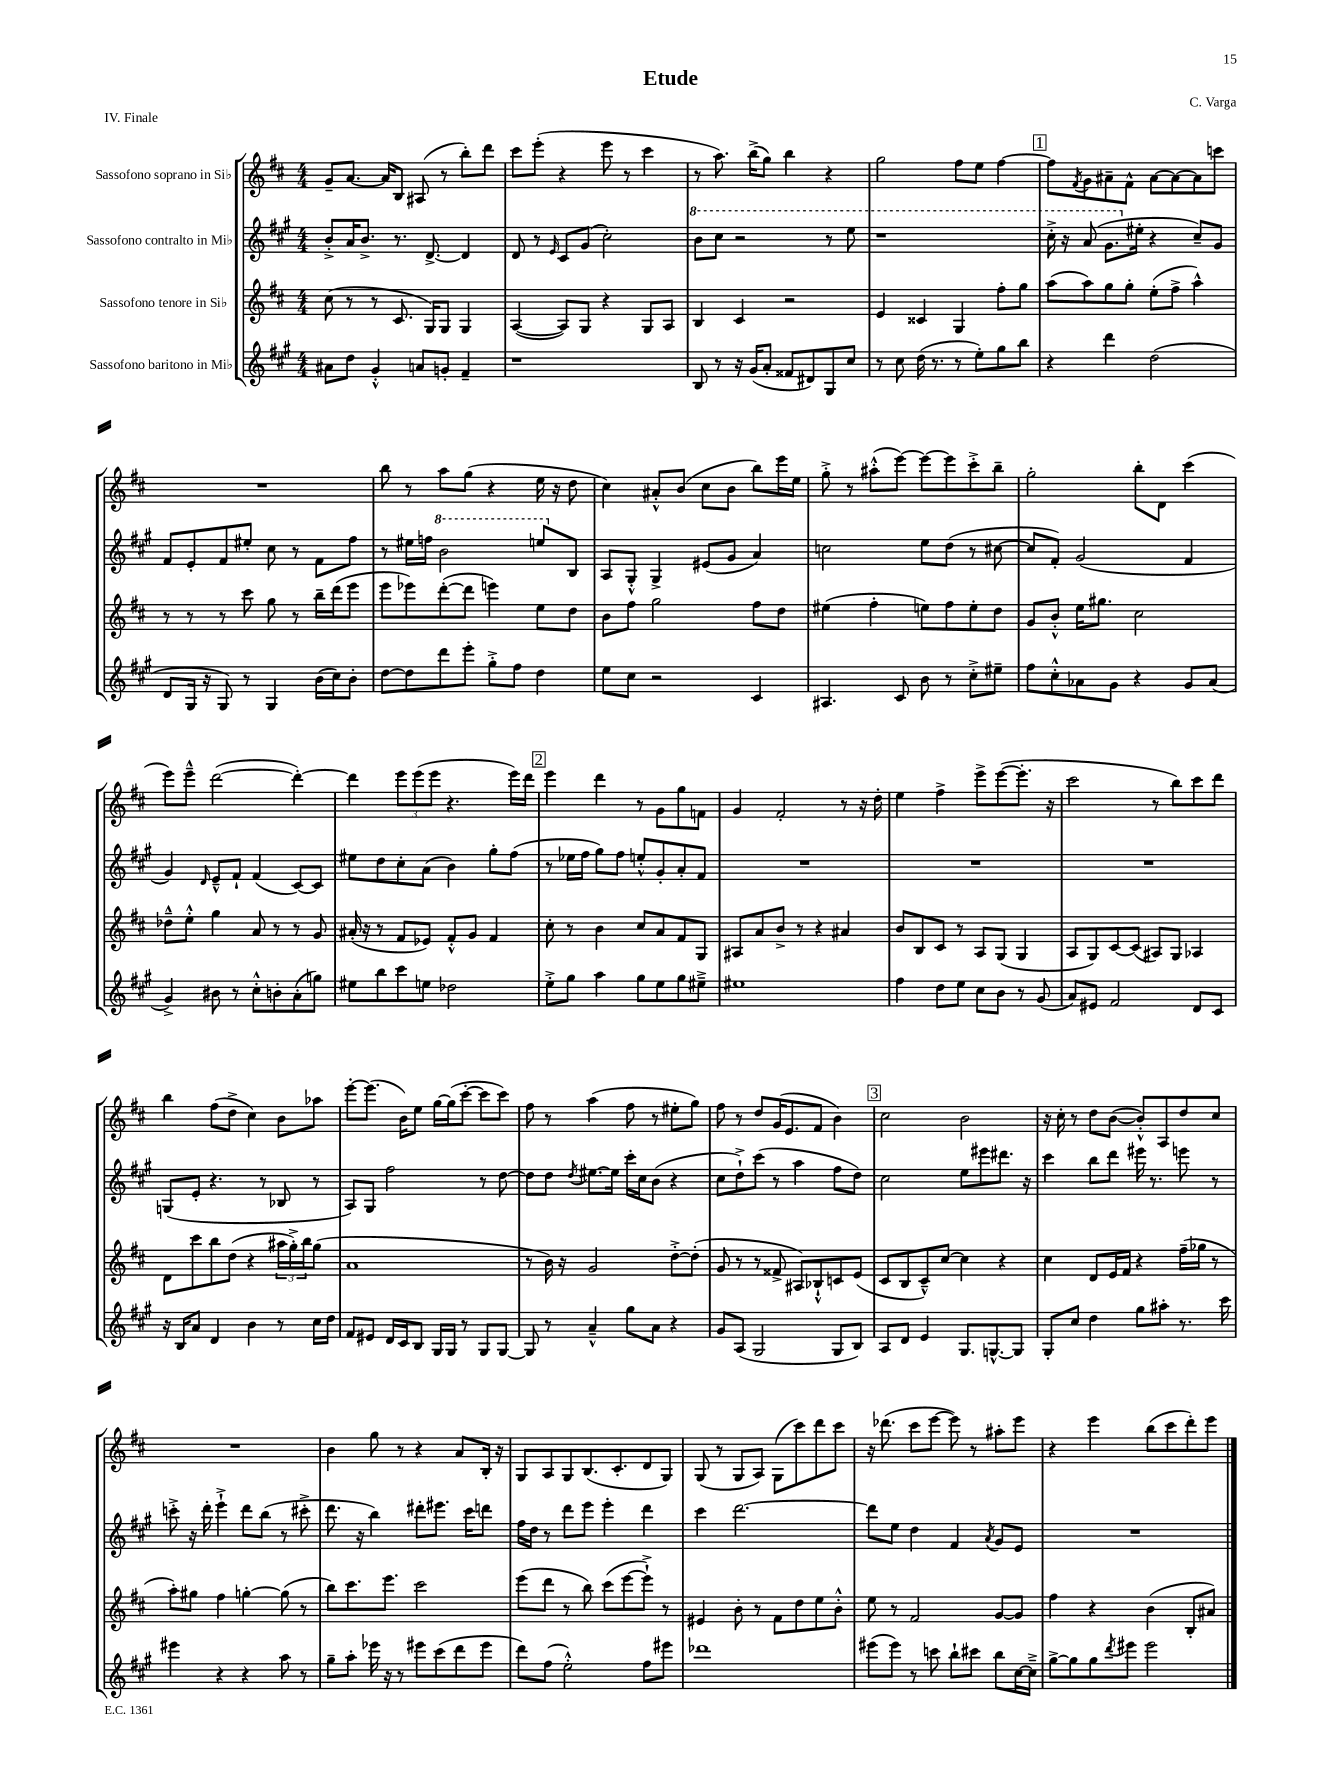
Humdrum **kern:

**kern	**kern	**kern	**kern
*staff4	*staff3	*staff2	*staff1
*clefG2	*clefG2	*clefG2	*clefG2
*k[f#c#g#]	*k[f#c#]	*k[f#c#g#]	*k[f#c#]
*M4/4	*M4/4	*M4/4	*M4/4
8a#\L	(8cc#\	8b'^/L	8g~/L
8dd\J	8r	16a/K	[8.a/J
.	.	8.b^/J	.
4g#'^^/	8r	.	.
.	.	.	16a/]LK
.	8.c#/	8.r	8B/J
8a/L	.	.	(8A#/
.	16G/LK)	[8.d^/	.
8g'/J	8G/J	.	8r
4f#~/	4G/	4d/]	8bb'\L)
.	.	.	8ddd\J
=	=	=	=
1r	([4A/	8d/	8ccc#\L
.	.	8r	(8eee'\J
.	.	16qqe/	.
.	8A/]L)	8c#/L	4r
.	8G/J	(8g#/J	.
.	4r	2cc#'\)	8eee\
.	.	.	8r
.	8G/L	.	4ccc#\
.	8A/J	.	.
=	=	=	=
8B/	4B/	8bb\L	8r
8r	.	8ccc#\J	8.aa\)
16r	4c#/	2r	.
(16g#/LK	.	.	(16bb^\LK
8a'/J	.	.	8gg\J)
8f##/L	2r	.	4bb\
8d#/)	.	.	.
8G#/	.	8r	4r
8cc#/J	.	8eee\	.
=	=	=	=
8r	4e/	1r	2gg\
8cc#\	.	.	.
(16dd\	4c##/	.	.
8.r	.	.	.
8r	4G/	.	8ff#\L
8ee'\L)	.	.	8ee\J
8gg#\	8ff#'\L	.	[4ff#\
8bb\J	8gg\J	.	.
=	=	=	=
4r	(8aa\L	16ccc#'^\	8ff#\]L
.	.	16r	.
.	.	.	8qf#/
.	8aa\)	(8aa/	8g\
4ddd\	8gg\	8.gg#\L	8a#~\
.	8gg'\J	.	8f#^^\J
.	.	16ee#'\Jk	.
(2dd\	(8ee'\L	4r	[8a#\L
.	8ff#^\J	.	8a#\_
.	4aa^^\)	8cc#~/L)	8a#\]
.	.	8g#/J	8ccc\J
=	=	=	=
8d/L	8r	8f#/L	1r
16G#/Jk	8r	8e'/	.
16r	.	.	.
8G#/)	8r	8f#/	.
8r	8ccc#\	8ee#'/J	.
4G#/	8gg\	8cc#\	.
.	8r	8r	.
(16b\LL	16bb~\LL	8f#\L	.
16cc#\J)	(16ddd\J	.	.
8b'\J	8eee\J	8ff#\J	.
=	=	=	=
[8dd\L	8eee\L	8r	8bb\
8dd\]	8eee-\)	16ee#\LL	8r
.	.	16ff\JJ	.
8ddd\	([8ddd'\	2bb\	8aa\L
8eee'\J	8ddd\]J	.	(8gg\J
8gg#'^\L	4eee\)	.	4r
8ff#\J	.	.	.
4dd\	8ee\L	8eee/L	16ee\
.	.	.	16r
.	8dd\J	8B/J	8dd\
=	=	=	=
8ee\L	8b\L	8A/L	4cc#\)
8cc#\J	8ff#\J	8G#'^^/J	.
2r	2gg\	4G#^/	8a#'^^/L
.	.	.	(8b/J
.	.	(8e#/L	8cc#\L
.	.	8g#/J	8b\J
4c#/	8ff#\L	4a/)	8bb\L)
.	8dd\J	.	16eee\L
.	.	.	16ee\JJ
=	=	=	=
4.A#/	(4ee#\	2cc\	8gg'^\
.	.	.	8r
.	4ff#'\	.	(8aa#'^^\L
8c#/	.	.	[8eee\J)
8b\	8ee\L)	8ee\L	8eee\_L
8r	8ff#\	(8dd\J	8eee\]
8cc#'^\L	8ee'\	8r	8ccc#'^\
8ee#~\J	8dd\J	[8cc#\	8bb~\J
=	=	=	=
8ff#\L	8g/L	8cc#/]L	2gg'\
8cc#'^^\	8b'^^/J	8f#'/J)	.
8a-\	16ee\LK	(2g#/	.
.	8.gg#\J	.	.
8g#\J	.	.	.
4r	2cc#\	.	8bb'\L
.	.	.	8d\J
8g#/L	.	4f#/	(4ccc#\
(8a-/J	.	.	.
=	=	=	=
4g#^/)	8dd-~^^\L	4g#/)	8eee\L)
.	8ee'^^\J	.	8eee~^^\J
.	.	16qqd/	.
8b#\	4gg\	8e~^^/L	([2ddd\
8r	.	8f#`/J	.
8cc#'^^\L	8a/	(4f#/	.
8b'\	8r	.	.
(8a'\	8r	[8c#/L)	4ddd'\_)
8gg\J)	8g/	8c#/]J	.
=	=	=	=
8ee#\L	(16a#'/	8ee#\L	4ddd\]
.	16r	.	.
8bb\	8r	8dd\	.
8ccc#\	8f#/L	8cc#'\	12eee\L
.	.	.	(12eee\
8ee\J	8e-/J)	(8a\J	.
.	.	.	12eee\J
2dd-\	8f#'^^/L	4b\)	4.r
.	8g/J	.	.
.	4f#/	8gg#'\L	.
.	.	(8ff#\J	16eee\LL)
.	.	.	16ddd\JJ
=	=	=	=
8ee'^\L	8cc#'\	8r	4eee\
8gg#\J	8r	16ee-\LL	.
.	.	16ff#\JJ	.
4aa\	4b\	8gg#\L)	4ddd\
.	.	8ff#\J	.
8gg#\L	8cc#/L	8ee'^^/L	8r
8ee\	8a/	8g#'/	8g\L
8gg#\	8f#/	8a'/	8gg\
8ee#~^\J	8G/J	8f#/J	8f\J
=	=	=	=
1ee#	8A#/L	1r	4g/
.	8a/	.	.
.	8b^/J	.	2f#'/
.	8r	.	.
.	4r	.	.
.	4a#/	.	8r
.	.	.	16r
.	.	.	16dd'\
=	=	=	=
4ff#\	8b/L	1r	4ee\
.	8B/	.	.
8dd\L	8c#/J	.	4ff#^\
8ee\J	8r	.	.
8cc#\L	8A/L	.	8eee^\L
8b\J	(8G/J	.	([8eee\
8r	4G/	.	8.eee'\]J
(8g#/	.	.	.
.	.	.	16r
=	=	=	=
8a/L)	8A/L	1r	2ccc#\
8e#/J	8G/)	.	.
2f#/	[8c#/	.	.
.	(8c#/]J	.	.
.	8A#/L)	.	8r
.	8G/J	.	8bb\L)
8d/L	4A-/	.	8ccc#\
8c#/J	.	.	8ddd\J
=	=	=	=
16r	8d\L	(8G/L	4bb\
16B/LK	.	.	.
8a/J	8ccc#\	8e'/J	.
4d/	8bb\	4.r	(8ff#\L
.	(8dd\J	.	8dd^\J
4b\	4r	.	4cc#\)
.	.	8r	.
8r	24aa#\LL	8B-/	8b\L
.	24gg'^\)	.	.
.	24bb\J	.	.
16cc#\LL	(8gg\J	8r	8aa-\J
16dd\JJ	.	.	.
=	=	=	=
8f#/L	1a	8A/L)	[8eee'\L
8e#/J	.	8G#/J	(8.eee\]J
16d/LL	.	2ff#\	.
16c#/J	.	.	16b\LK)
8B/J	.	.	8ee\J
16G#/LL	.	.	[16gg\LL
16G#/JJ	.	.	(16gg\]J
8r	.	.	[8ccc#'\J
8G#/L	.	8r	8ccc#\]L
[8G#/J	.	[8dd\	8ccc#\J)
=	=	=	=
8G#/]	8r	8dd\]L	8ff#\
8r	16b\)	8dd\J	8r
.	16r	.	.
.	.	8qdd/	.
4a~^^/	2g/	[8.ee#\L	(4aa\
.	.	16ee#\]Jk	.
8gg#\L	.	16ccc#'\LL	8ff#\
.	.	16cc#\J	.
8a\J	.	(8b\J	8r
4r	[8dd'^\L	4r	8ee#'\L
.	(8dd'\]J	.	8gg\J)
=	=	=	=
8g#/L	8g/	8cc#\L	8ff#\
(8A/J	8r	8dd`^\)	8r
2G#/	8r	(8ccc#\J	8dd/L
.	8f##^/	8r	(16g/K
.	.	.	8.e/
.	8A#/L)	4aa\	.
.	8B-`^^/	.	8f#/J
8G#/L	8c/	8ff#\L	4b\)
8B/J)	(8e/J	8dd\J)	.
=	=	=	=
8A/L	8c#/L	2cc#\	2cc#\
8d/J	8B/	.	.
4e/	8c#~^^/)	.	.
.	[8cc#/J	.	.
8.G#/L	4cc#\]	8ee\L	2b\
.	.	8eee#\	.
[8.G^^/	.	.	.
.	4r	8.ddd#\J	.
8G/]J	.	.	.
.	.	16r	.
=	=	=	=
8G#'/L	4cc#\	4ccc#\	16r
.	.	.	16cc#'\
8cc#/J	.	.	8r
4dd\	8d/L	8bb\L	8dd\L
.	16e/L	8ddd\J	([8b\J
.	16f#/JJ	.	.
8gg#\L	4r	16eee#\	8b'^^/]L)
.	.	8.r	.
8aa#'\J	.	.	8A/
8.r	(16ff#~\LL	8eee\	8dd/
.	16gg-\JJ	.	.
.	8r	8r	8cc#/J
16ccc#\	.	.	.
=	=	=	=
4eee#\	8aa'\L)	8ccc'^\	1r
.	8gg#\J	16r	.
.	.	16ddd'\	.
4r	4ff#\	4eee`^\	.
4r	[4gg'\	8ddd\L	.
.	.	(8bb\J	.
8aa\	(8gg\]	8r	.
8r	8r	8ccc#'^\	.
=	=	=	=
8gg#~\L	8bb\L)	8.ddd\	4b\
8aa'\J	8.ccc#\	.	.
.	.	16r	.
16eee-\	.	4bb\)	8gg\
16r	8.eee\J	.	.
8r	.	.	8r
8eee#\L	2ccc#\	8ddd#'\L	4r
(8ccc#\	.	8.eee#\J	.
8ddd\	.	.	8a/L
.	.	16ccc#\LK	.
8eee#\J	.	8ddd\J	16B'/Jk
.	.	.	16r
=	=	=	=
8ddd\L)	(8eee\L	16ff#\LL	8G/L
.	.	16dd\JJ	.
(8ff#\J	8ddd\J	8r	8A/
2ee'^^\)	8r	8ddd\L	8G/
.	8bb\)	8eee\J	(8.B/
.	(8ccc#\L	4eee'\	.
.	.	.	8.c#'/
.	[8eee\	.	.
8ff#\L	8eee`^\]J)	4ddd\	8d/
8eee#\J	8r	.	8G/J)
=	=	=	=
1ddd-	4e#/	4ccc#\	(8G/
.	.	.	8r
.	8b'\	[2.ddd\	8G/L
.	8r	.	8A/J)
.	8f#\L	.	(8G\L
.	8dd\	.	8ccc#\)
.	8ee\	.	8ddd\
.	8b'^^\J	.	8ccc#\J
=	=	=	=
(8eee#\L	8ee\	8ddd\]L	16r
.	.	.	(8.ddd-\
8eee#\J)	8r	8ee\J	.
8r	2f#/	4dd\	8ccc#\L
8ccc\	.	.	[8eee\J
8bb`\L	.	4f#/	8eee\])
8ccc#\J	.	.	8r
.	.	8qa/	.
8bb\L	[8g/L	8g#/L	8aa#'\L
[16cc#\L	8g/]J	8e/J	8eee\J
16cc#~^\]JJ	.	.	.
=	=	=	=
[8gg#^\L	4ff#\	1r	4r
8gg#\]	.	.	.
8gg#\	4r	.	4eee\
8qddd/	.	.	.
8eee#\J	.	.	.
2eee#\	(4b\	.	(8bb\L
.	.	.	8ccc#\
.	8B'/L	.	8ddd'\)
.	8a#/J)	.	8eee\J
==	==	==	==
*-	*-	*-	*-
